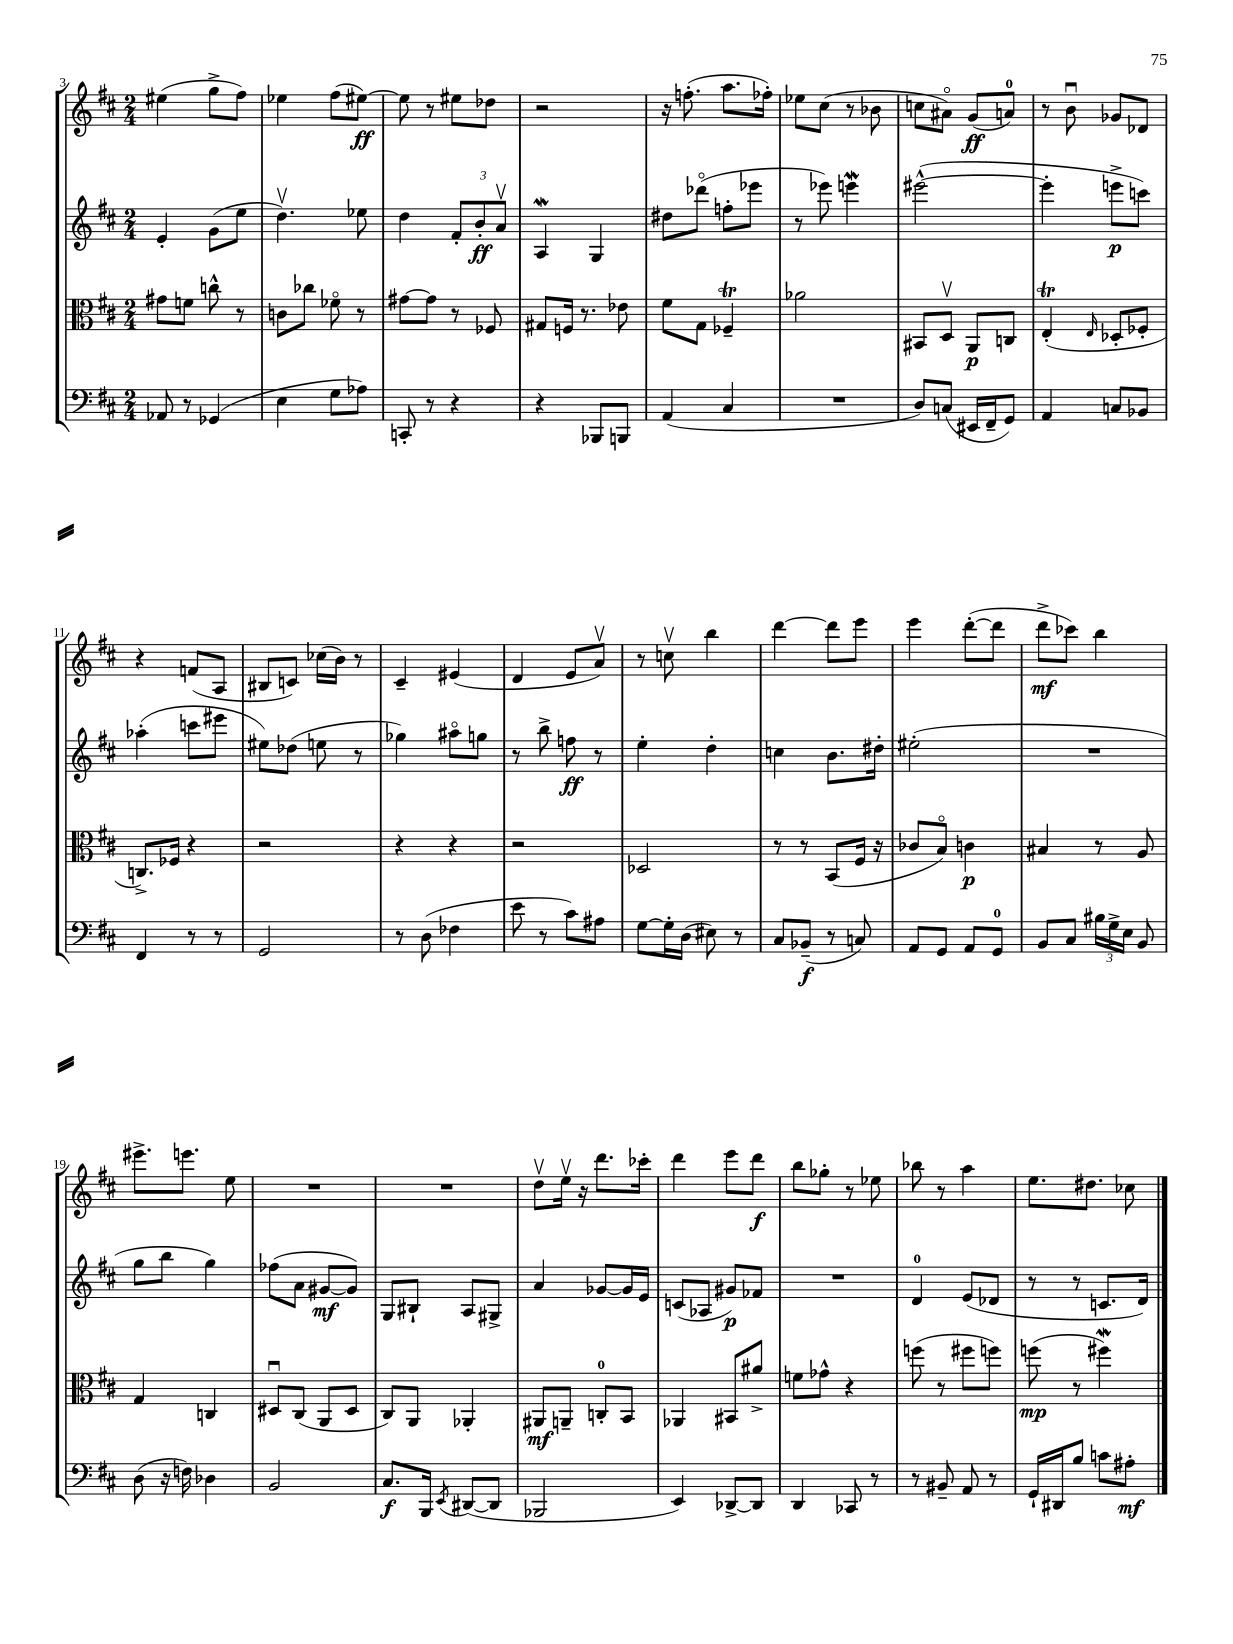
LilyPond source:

<<
\new StaffGroup <<
\new Staff = "s0" {
    \clef treble \key d \major \numericTimeSignature \time 2/4
    \autoBeamOff eis''4( g''8[-> fis''8]) |
    ees''4 fis''8[( eis''8]~\ff) |
    eis''8 r8 eis''8[ des''8] |
    r2 |
    r16 f''8.-.( a''8.[ fes''16]-.) |
    ees''8[ cis''8]( r8 bes'8 |
    c''8[ ais'8]\flageolet) g'8[\ff( a'8]-0) |
    r8 b'8\downbow ges'8[ des'8] |
    r4 f'8[( a8] |
    bis8[ c'8]) ces''16[( b'16]) r8 |
    cis'4-- eis'4( |
    d'4 e'8[ a'8]\upbow) |
    r8 c''8\upbow b''4 |
    d'''4~ d'''8[ e'''8] |
    e'''4 d'''8[~-.( d'''8] |
    d'''8[->\mf ces'''8]) b''4 |
    eis'''8.[-> e'''8.] e''8 |
    R2 |
    R2 |
    d''8[\upbow e''16]\upbow r16 d'''8.[ ces'''16]-. |
    d'''4 e'''8[ d'''8]\f |
    b''8[ ges''8]-. r8 ees''8 |
    bes''8 r8 a''4 |
    e''8.[ dis''8.] ces''8 \bar "|." |
}
\new Staff = "s1" {
    \clef treble \key d \major \numericTimeSignature \time 2/4
    \autoBeamOff e'4-. g'8[( e''8] |
    d''4.\upbow) ees''8 |
    d''4 \tuplet 3/2 { fis'8[-. b'8-.\ff a'8]\upbow } |
    a4\mordent g4 |
    dis''8[ des'''8]\flageolet( f''8[-. ees'''8] |
    r8 ees'''8) e'''4\mordent |
    eis'''2~-^( |
    eis'''4-. e'''8[->\p c'''8]) |
    aes''4-.( c'''8[ eis'''8] |
    eis''8[) des''8]( e''8 r8 |
    ges''4) ais''8[\flageolet g''8] |
    r8 b''8-> f''8\ff r8 |
    e''4-. d''4-. |
    c''4 b'8.[ dis''16]-. |
    eis''2-.( |
    R2 |
    g''8[ b''8] g''4) |
    fes''8[( a'8] gis'8[~\mf gis'8]) |
    g8[ bis8]-! a8[ gis8]-> |
    a'4 ges'8[~ ges'16 e'16] |
    c'8[( aes8] gis'8[\p) fes'8] |
    R2 |
    d'4-0 e'8[( des'8] |
    r8 r8 c'8.[ d'16]) \bar "|." |
}
\new Staff = "s2" {
    \clef alto \key d \major \numericTimeSignature \time 2/4
    \autoBeamOff gis'8[ f'8] c''8-^ r8 |
    c'8[ ces''8] fes'8\flageolet r8 |
    gis'8[~ gis'8] r8 fes8 |
    gis8[ f16] r8. ees'8 |
    fis'8[ g8] fes4--\trill |
    aes'2 |
    bis,8[ d8]\upbow a,8[\p c8] |
    e4-.\trill( \grace { e16 } des8[-. fes8]-. |
    c8.[->) fes16] r4 |
    r2 |
    r4 r4 |
    r2 |
    des2 |
    r8 r8 b,8[( fis16] r16 |
    ces'8[ b8]\flageolet) c'4\p |
    bis4 r8 a8 |
    g4 c4 |
    dis8[\downbow cis8]( a,8[ dis8] |
    cis8[) a,8] aes,4-. |
    ais,8[\mf a,8]-- c8[-0-. b,8] |
    aes,4 bis,8[ ais'8]-> |
    f'8[ ges'8]-^ r4 |
    f''8( r8 fis''8[ f''8]) |
    f''8\mp( r8 fis''4\mordent) \bar "|." |
}
\new Staff = "s3" {
    \clef bass \key d \major \numericTimeSignature \time 2/4
    \autoBeamOff aes,8 r8 ges,4( |
    e4 g8[ aes8]) |
    c,8-. r8 r4 |
    r4 bes,,8[ b,,8] |
    a,4( cis4 |
    R2 |
    d8[) c8]( eis,16[ fis,16-- g,8]) |
    a,4 c8[ bes,8] |
    fis,4 r8 r8 |
    g,2 |
    r8 d8( fes4 |
    e'8 r8 cis'8[) ais8] |
    g8[~ g16-. d16]( eis8) r8 |
    cis8[ bes,8]--\f( r8 c8) |
    a,8[ g,8] a,8[ g,8]-0 |
    b,8[ cis8] \tuplet 3/2 { bis16[ g16-> e16] } b,8 |
    d8( r16 f16) des4 |
    b,2 |
    cis8.[\f b,,16] \acciaccatura { e,8 } dis,8[~( dis,8] |
    bes,,2 |
    e,4) des,8[~-> des,8] |
    d,4 ces,8 r8 |
    r8 bis,8-- a,8 r8 |
    g,16[-! dis,16 b8] c'8[ ais8]-.\mf \bar "|." |
}
>>
>>
\layout { \context { \Score currentBarNumber = #3 } }
